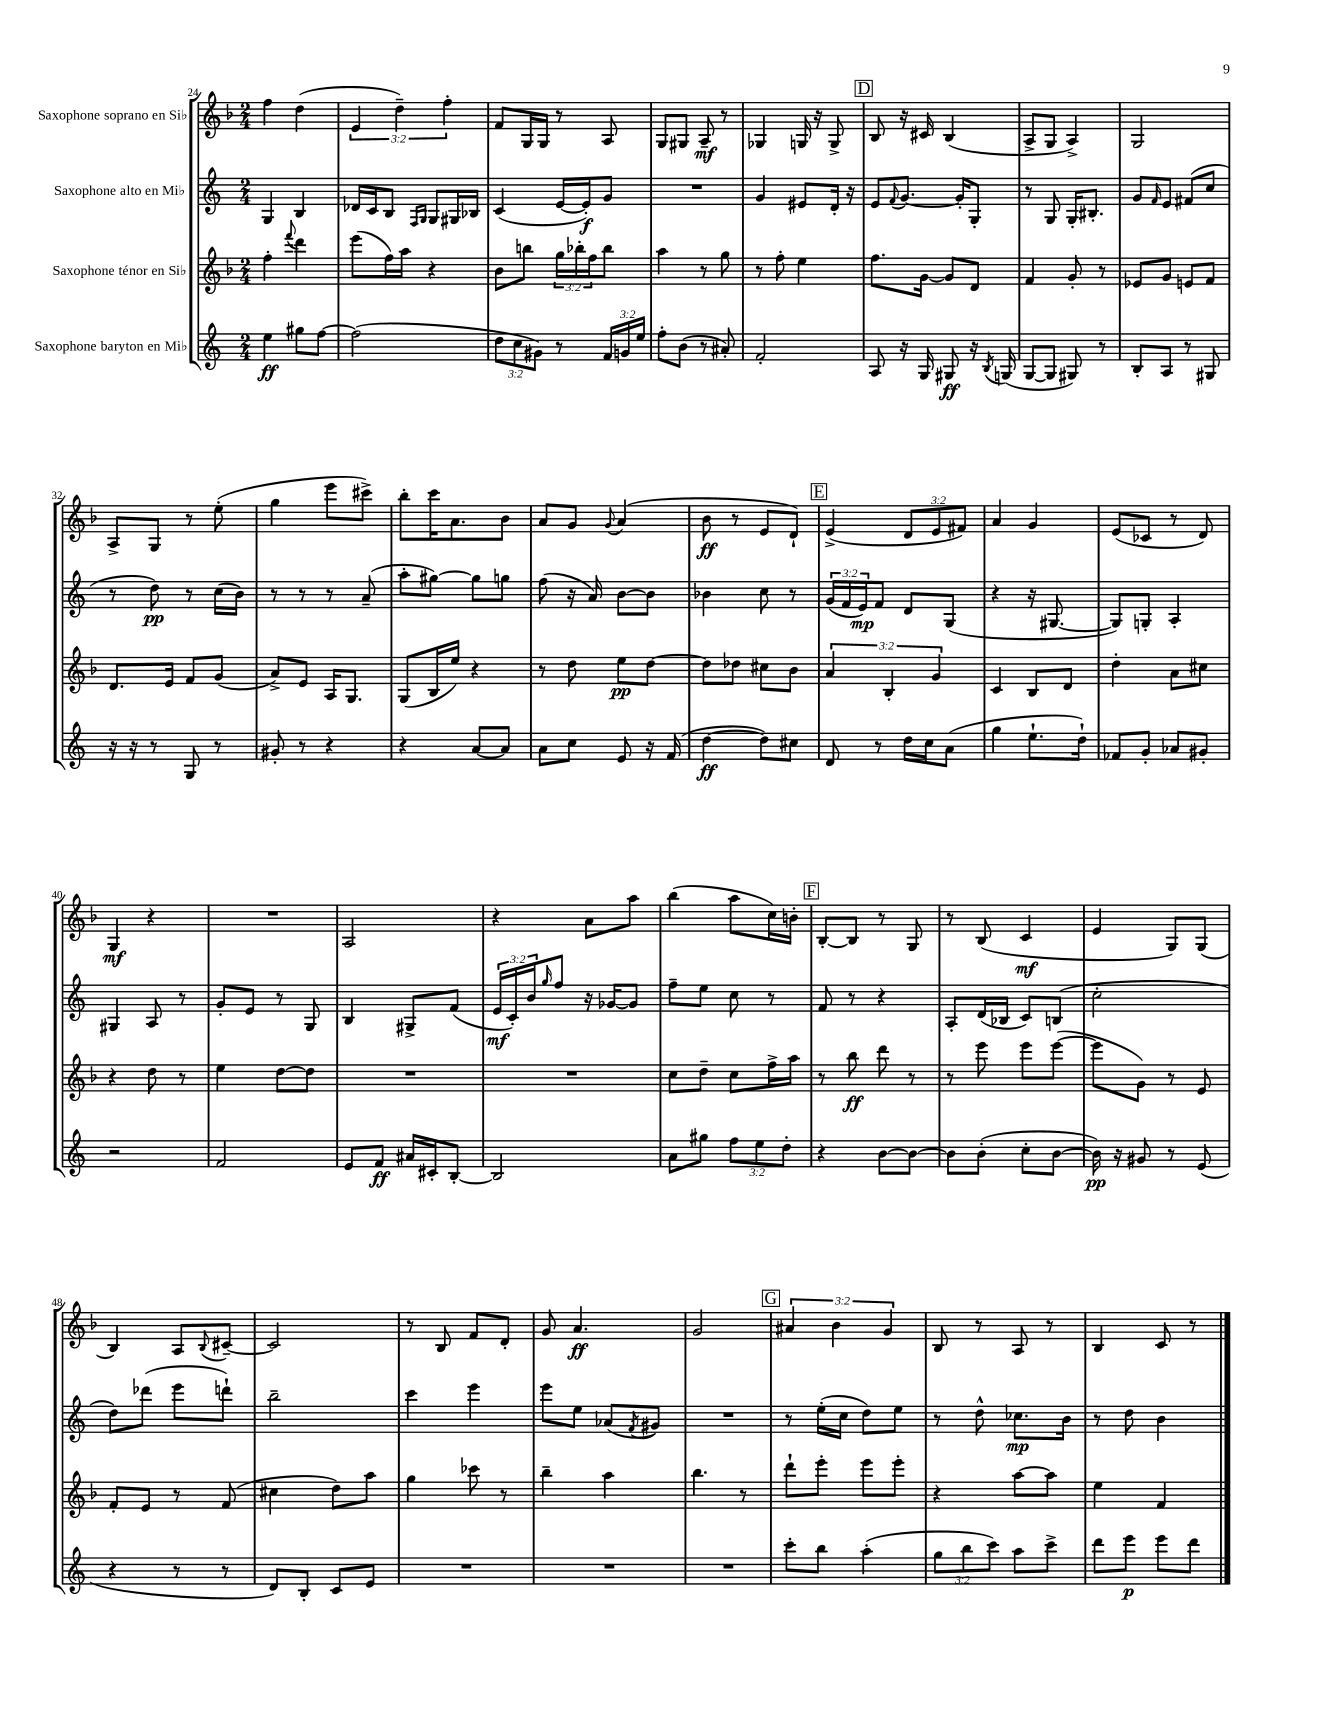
<<
\new StaffGroup <<
\new Staff = "s0" \with { instrumentName = "Saxophone soprano en Sib" } {
    \clef treble \key f \major \numericTimeSignature \time 2/4 \override Staff.TupletNumber.text = #tuplet-number::calc-fraction-text
    f''4 d''4( |
    \tuplet 3/2 { e'4 d''4--) f''4-. } |
    f'8 g16 g16 r8 a8 |
    g8 gis8 a8--\mf r8 |
    ges4 g16 r16 g8-> |
    \mark \markup { \box "D" } bes8 r16 cis'16 bes4( |
    a8-> g8 a4->) |
    g2 |
    a8-> g8 r8 e''8-.( |
    g''4 e'''8 cis'''8->) |
    bes''8-. c'''16 a'8. bes'8 |
    a'8 g'8 \appoggiatura { g'8 } a'4( |
    bes'8\ff r8 e'8 d'8-!) |
    \mark \markup { \box "E" } e'4->( \tuplet 3/2 { d'8 e'8 fis'8) } |
    a'4 g'4 |
    e'8( ces'8 r8 d'8) |
    g4\mf r4 |
    R2 |
    a2 |
    r4 a'8 a''8 |
    bes''4( a''8 c''16) b'16-. |
    \mark \markup { \box "F" } bes8~-. bes8 r8 g8 |
    r8 bes8( c'4\mf |
    e'4 g8) g8( |
    bes4) a8 \appoggiatura { bes8 } cis'8~-- |
    cis'2 |
    r8 bes8 f'8 d'8-. |
    g'8 a'4.\ff |
    g'2 |
    \mark \markup { \box "G" } \tuplet 3/2 { ais'4 bes'4 g'4 } |
    bes8 r8 a8 r8 |
    bes4 c'8 r8 \bar "|." |
}
\new Staff = "s1" \with { instrumentName = "Saxophone alto en Mib" } {
    \clef treble \key c \major \numericTimeSignature \time 2/4 \override Staff.TupletNumber.text = #tuplet-number::calc-fraction-text
    g4 b4 |
    des'16 c'16 b8 \grace { f16 g16 } g8 gis16 bes16 |
    c'4( e'16~ e'16-.\f) g'8 |
    R2 |
    g'4 eis'8 d'16-. r16 |
    \mark \markup { \box "D" } e'8 \appoggiatura { f'8 } g'8.~ g'16-. g8-. |
    r8 g8 g16-. bis8.-. |
    g'8 \grace { f'16 } e'8 fis'8( c''8 |
    r8 d''8\pp) r8 c''16( b'16) |
    r8 r8 r8 a'8--( |
    a''8-. gis''8~) gis''8 g''8 |
    f''8( r16 a'16) b'8~ b'8 |
    bes'4 c''8 r8 |
    \mark \markup { \box "E" } \tuplet 3/2 { g'16( f'16 e'16\mp) } f'8 d'8 g8( |
    r4 r16 gis8.~ |
    gis8) g8-. a4-. |
    gis4 a8 r8 |
    g'8-. e'8 r8 g8 |
    b4 gis8-> f'8( |
    \tuplet 3/2 { e'16\mf c'16-.) b'16 } \grace { g''16 } f''8 r16 ges'16~ ges'8 |
    f''8-- e''8 c''8 r8 |
    \mark \markup { \box "F" } f'8 r8 r4 |
    a8-. d'16( bes16 c'8) b8( |
    c''2-. |
    d''8) des'''8( e'''8 d'''8-!) |
    b''2-- |
    c'''4 e'''4 |
    e'''8 e''8 aes'8( \acciaccatura { f'8 } gis'8) |
    R2 |
    \mark \markup { \box "G" } r8 e''16-.( c''16 d''8) e''8 |
    r8 d''8-^ ces''8.\mp b'16 |
    r8 d''8 b'4 \bar "|." |
}
\new Staff = "s2" \with { instrumentName = "Saxophone ténor en Sib" } {
    \clef treble \key f \major \numericTimeSignature \time 2/4 \override Staff.TupletNumber.text = #tuplet-number::calc-fraction-text
    f''4-. \appoggiatura { f'''8 } d'''4 |
    e'''8( f''16) a''16 r4 |
    bes'8 b''8 \tuplet 3/2 { g''16 bes''16-. f''16 } bes''8 |
    a''4 r8 g''8 |
    r8 f''8-. e''4 |
    \mark \markup { \box "D" } f''8. g'16~ g'8 d'8 |
    f'4 g'8-. r8 |
    ees'8 g'8 e'8 f'8 |
    d'8. e'16 f'8 g'8( |
    a'8->) e'8 a16 g8. |
    g8( bes16 e''16) r4 |
    r8 d''8 e''8\pp d''8~ |
    d''8 des''8 cis''8 bes'8 |
    \mark \markup { \box "E" } \tuplet 3/2 { a'4 bes4-. g'4 } |
    c'4 bes8 d'8 |
    d''4-. a'8 cis''8 |
    r4 d''8 r8 |
    e''4 d''8~ d''8 |
    R2 |
    R2 |
    c''8 d''8-- c''8 f''16-> a''16 |
    \mark \markup { \box "F" } r8 bes''8\ff d'''8 r8 |
    r8 e'''8 e'''8 e'''8~( |
    e'''8 g'8) r8 e'8 |
    f'8-. e'8 r8 f'8( |
    cis''4 d''8) a''8 |
    g''4 ces'''8 r8 |
    bes''4-- a''4 |
    bes''4. r8 |
    \mark \markup { \box "G" } d'''8-! e'''8-. e'''8 e'''8-. |
    r4 a''8~ a''8 |
    e''4 f'4 \bar "|." |
}
\new Staff = "s3" \with { instrumentName = "Saxophone baryton en Mib" } {
    \clef treble \key c \major \numericTimeSignature \time 2/4 \override Staff.TupletNumber.text = #tuplet-number::calc-fraction-text
    e''4\ff gis''8 f''8~ |
    f''2( |
    \tuplet 3/2 { d''8 c''8 gis'8) } r8 \tuplet 3/2 { f'16 g'16 e''16 } |
    f''8-. b'8( r8 ais'8-.) |
    f'2-. |
    \mark \markup { \box "D" } a8 r16 g16 gis8\ff r16 \acciaccatura { b8 } g16( |
    g8~ g8 gis8) r8 |
    b8-. a8 r8 gis8 |
    r16 r16 r8 g8 r8 |
    gis'8-. r8 r4 |
    r4 a'8~ a'8 |
    a'8 c''8 e'8 r16 f'16( |
    d''4~\ff d''8) cis''8 |
    \mark \markup { \box "E" } d'8 r8 d''16 c''16 a'8( |
    g''4 e''8.-! d''16-!) |
    fes'8 g'8-. aes'8 gis'8-. |
    r2 |
    f'2 |
    e'8 f'8\ff ais'16 cis'16-. b8~-. |
    b2 |
    a'8 gis''8 \tuplet 3/2 { f''8 e''8 d''8-. } |
    \mark \markup { \box "F" } r4 b'8~ b'8~ |
    b'8 b'8-.( c''8-. b'8~ |
    b'16\pp) r16 gis'8 r8 e'8( |
    r4 r8 r8 |
    d'8) b8-. c'8 e'8 |
    R2 |
    R2 |
    R2 |
    \mark \markup { \box "G" } c'''8-. b''8 a''4-.( |
    \tuplet 3/2 { g''8 b''8 c'''8) } a''8 c'''8-> |
    d'''8 e'''8\p e'''8 d'''8 \bar "|." |
}
>>
>>
\layout { \context { \Score currentBarNumber = #24 } }
